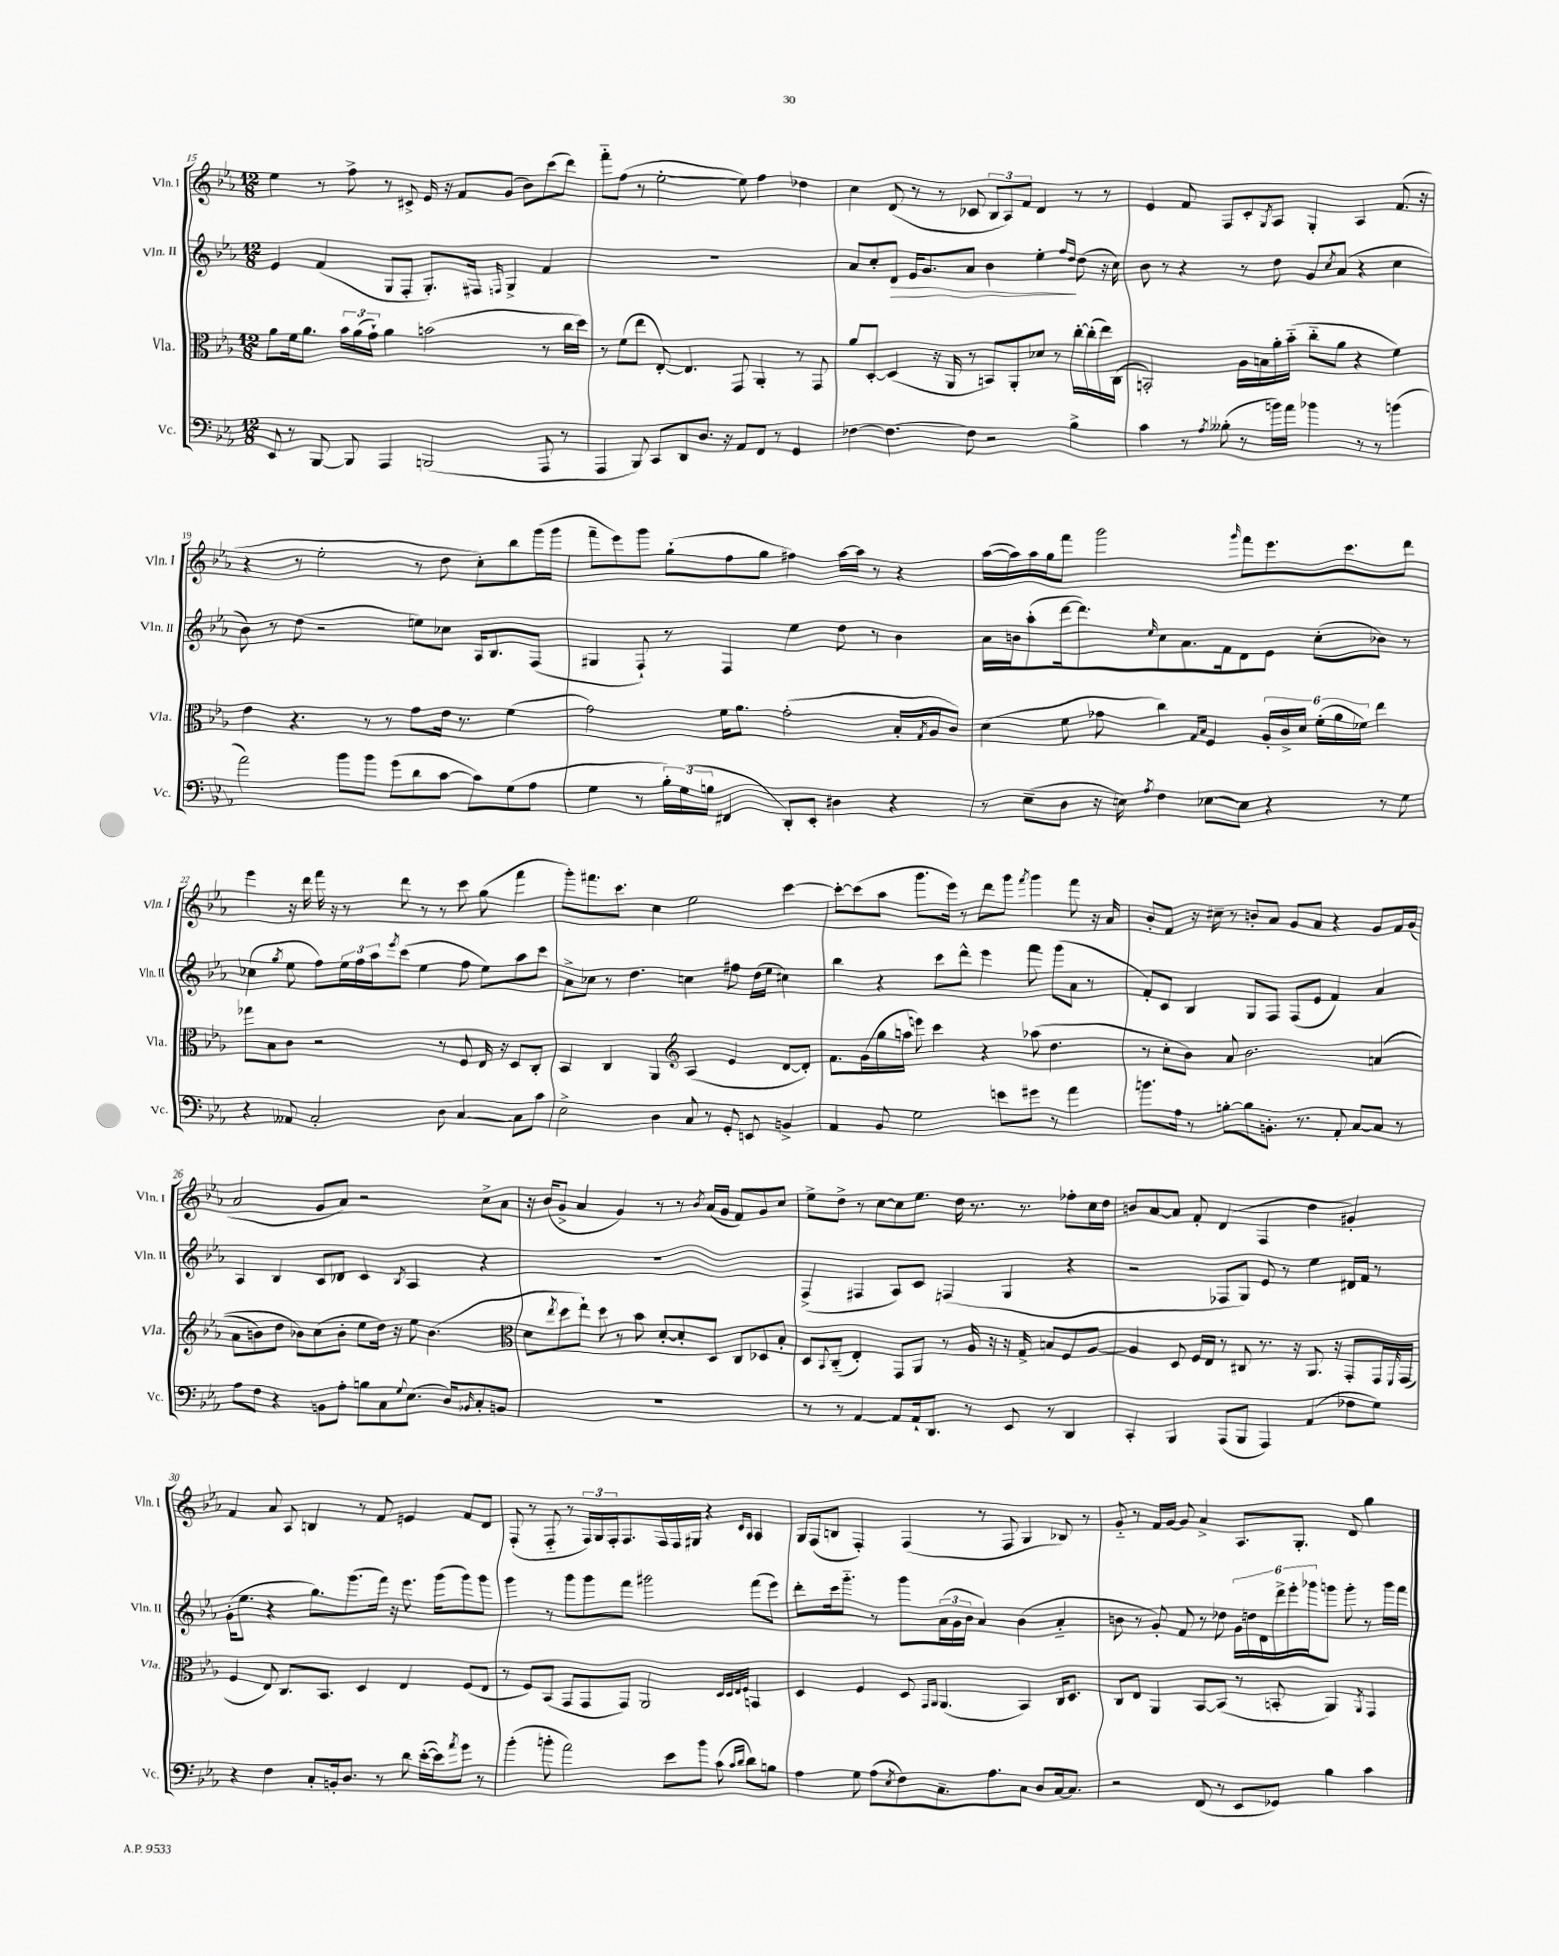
<<
\new StaffGroup <<
\new Staff = "s0" \with { instrumentName = "Vln. I" shortInstrumentName = "Vln. I" } {
    \clef treble \key ees \major \numericTimeSignature \time 12/8
    ees''4 r8 f''8-> r8 cis'8-> ees'16 r16 f'8 g'8( bes'8) c'''8( d'''8) |
    f'''8-_ f''8( r8 ees''2~-. ees''8) f''4 des''4 |
    c''4 d'8( r8 r8 ces'8 \tuplet 3/2 { bes8 aes8) f'8 } d'4 r8 r8 |
    ees'4 f'8 f8 c'8-. \acciaccatura { g8 } aes8 g4-. aes4 f'8.( r16 |
    r4 r8 ees''2-. r8 d''8 c''8-.) bes''8 g'''16( g'''16 |
    f'''8-- ees'''8) g'''8 g''8-!( f''8 g''8 fis''4) aes''16~ aes''16 r8 r4 |
    aes''16~( aes''16) aes''16 g''16 f'''8 g'''2 \grace { g'''16 } f'''8 ees'''8. c'''8. d'''8 |
    ees'''4 r16 d'''16 f'''16 r16 r8 d'''8 r8 r8 c'''8 g''8( f'''4 |
    g'''8-.) fis'''8. c'''8. c''4 ees''2 c'''4~ |
    c'''8~-. c'''8( aes''8 g'''8. ees'''16) r8 d'''8 g'''8 \acciaccatura { f'''8 } g'''4 f'''8 r16 aes'16 |
    bes'8-. f'8 r16 cis''16-- r8 b'8-. aes'8 g'8 aes'8 r4 g'8 f'16 g'16( |
    aes'2 g'8 aes'8) r2 c''8-> aes'8 |
    r16 bes'16( g'8-> aes'4 g'4) r8 r8 \acciaccatura { bes'8 } aes'16( g'16 f'8) g'8 c''8 |
    ees''8-> d''8-> r8 c''8~ c''8 ees''8. d''16 r8. r8. fes''8-. c''16 d''16 |
    b'8 aes'8~ aes'8 f'8-. d'4( f4 d''4 gis'4-.) |
    f'4 aes'8 aes8 b4 r8 f'8 e'4 f'8 d'8 |
    f8-.( r8 f8-_ r8 \tuplet 3/2 { f16) g16 f16-. } f8. f16 f16 gis16 r4 \grace { c'16 aes16 } aes4 |
    g16 f16( b8 f4-.) f4( r8 f8 g4 bes8) r8 |
    g'8-_ r8 f'16 g'16~ g'8 aes'4-> aes8. g8.-. d'8 g''4 \bar "|." |
}
\new Staff = "s1" \with { instrumentName = "Vln. II" shortInstrumentName = "Vln. II" } {
    \clef treble \key ees \major \numericTimeSignature \time 12/8
    ees'4 f'4( g8 f8-. g8.-.) fis16 \grace { f16 } g4-> f'4 |
    R1. |
    aes'8 c''8-. d'8\> ees'16 g'8. aes'8 bes'4 ees''4-.\! \grace { f''16 d''16 } d''8( r16 c''16) |
    bes'8 r8 r4 r8 d''8 g'8 \acciaccatura { c''8 } aes'8( r4 c''4 |
    bes'8) r8 d''8( r2 e''8) ces''8 aes16 bes8. f8( |
    gis4 f8-!) r8 f4 ees''4 d''8 r8 bes'4 |
    aes'16 b'16 aes''8-.( d'''16~ d'''8.) \grace { ees''16 } c''8 aes'8. f'16 d'8 ees'8 c''8-.( bes'8) r8 |
    ces''4( \acciaccatura { g''8 } ees''8 f''8) \tuplet 3/2 { ees''16 f''16 aes''16 } \acciaccatura { ees'''8 } c'''8( ees''4 f''8 ees''8) aes''8 c'''8 |
    aes'8-> ces''8 r8 d''4. c''4 fis''8 d''16( ees''16 cis''4) |
    bes''4 r4 c'''8 d'''8-^ ees'''4 f'''8 g'''8( aes'8 r8 |
    f'8-.) c'8 bes4 g8 f8 f8( ees'8 f'4) aes'4 |
    aes4 bes4 c'8 des'8 c'4 \acciaccatura { bes8 } aes4 r4 |
    R1. |
    f4->( fis4 aes8) c'8 f4( g4 r4 |
    r2 fes8 g8) ees'8 r8 ees''4 dis'16 f'16 r8 |
    g'16-.( ees''8. r4 g''8.) g'''8.( f'''16) r16 ees'''8. g'''16( g'''8) g'''8 |
    g'''4 r8 g'''8 g'''8 f'''8 gis'''2 f'''8( ees'''8) |
    d'''8-. c'''16 g'''8.-_ r8 g'''8 \tuplet 3/2 { aes'16( g'16 bes'16 } aes'4) bes'4( aes'4-_ |
    b'8 r8 g'8-.) f'8 r8 des''8 \tuplet 6/4 { g'16 d''16 d'16 d'''16-> ees'''16-. ges'''16 } g'''8 g'''8-. r8 g'''16 f'''16 \bar "|." |
}
\new Staff = "s2" \with { instrumentName = "Vla." shortInstrumentName = "Vla." } {
    \clef alto \key ees \major \numericTimeSignature \time 12/8
    aes'8 f'16 aes'8. \tuplet 3/2 { bes'16 aes'16( g'16-!) } aes'4 b'2( r8 c''16 d''16) |
    r8 f'8( ees''8 ees8~-.) ees4. g,8 aes,4-. r8 g,8 |
    aes'8 d8~-. d4( r16 aes,16 r8 b,8) aes,8-. des'8 r8 c''16~-. c''16-.( ees''16) c16( |
    b,2-.) aes16 b16 aes'16-. bes'16-_( c''8-_ aes'8 r4 f'4) |
    ees'4 r4. r8 r8 g'8 ees'16 r8. f'4( |
    g'2) f'16 aes'8. g'2-.( bes16-. \acciaccatura { g8 } aes16 c'8) |
    d'4( f'8 ges'8 c''4) \grace { g16 bes16 } f4 \tuplet 6/4 { aes16-. c'16-> d'16 f'16-.( aes'16 fes'16) } ees''4 |
    ges''8 bes8 c'8 r2 r8 f8 ees16 r16 d8 c8-. |
    bes,4 c4 aes,4 \clef treble aes4( ees'4 d'8~ d'8-.) |
    f'8. g'16( g''16 a''16 e'''8) c'''4 r4 aes''8( d''4. |
    r8 c''8-. bes'8) aes'8 bes'2. a'4(\( |
    aes'8 b'8) d''8 bes'8\) c''8( bes'8-. ees''8 d''16) r16 ees''8 bes'4.( |
    \clef alto d'8 \acciaccatura { ees''8 } d''8 ees''8-!) d''8 r8 bes'8 d'8~-. d'8-. d8 c8 des8 bes8-. |
    d8 \appoggiatura { bes,8 } c8-_( ees4-.) g,8 aes,8 r8 aes16 r16 r16 g16-> b8 f8 aes8~ |
    aes4 d8 f16 ees16 r8 cis8 r8. r16 aes,8. r16 g,8-. g,16 \grace { f,16 } g,16( |
    f4 ees8) c8. bes,8. d4 ees4 f8( ees8 |
    r8 f8) bes,8( g,8 g,8 g,8) aes,2 \grace { d32 d32 ees32 f32 } b,4 |
    d4 f4 d8 \grace { g,16 aes,16 } aes,4.( bes,4) c16 d8. |
    c8 ees8 aes,4 bes,8~ bes,8( r8 b,8-. aes,4) \acciaccatura { aes,8 } g,4 \bar "|." |
}
\new Staff = "s3" \with { instrumentName = "Vc." shortInstrumentName = "Vc." } {
    \clef bass \key ees \major \numericTimeSignature \time 12/8
    ees,8 r8 bes,,8~ bes,,8 aes,,4 b,,2( aes,,8 r8 |
    aes,,4 bes,,8) c,8 d,8 d8. r16 aes,8 f,8 r8 g,4 |
    fes4~ fes4.~ fes8 r2 bes4-> |
    c'4 r8 \acciaccatura { aes8 } beses8-.( r8 b'16) aes'16 bes'4 r8 r8 b'4( |
    aes'2) bes'8 bes'8 g'8( d'8 c'8~ c'8) g8( aes8 |
    g4 r8 \tuplet 3/2 { bes16-.) g16( b16 } fis,4 d,8-.) ees,8-. dis4 r4 |
    r8 ees8--( d8 r16 e16) \acciaccatura { aes8 } f4 ees8~ ees8 r4 r8 g8 |
    r4 aeses,8 c2-. d8 c4~ c8 c'8 |
    ees2-> d4 c8 r8 g,8-. e,8 b,4-> |
    aes,4 bes,8 g2 e'8 gis'8 r8 aes'4 |
    b'8. aes16 r8 b8~-. b8 b,8.-. r8. aes,8-. c8~ c8 r8 |
    aes8 f8 r4 b,8 aes8-. b8 c8 \appoggiatura { g8 } ees8.( d16) \grace { bes,16 } c8-. b,8 |
    R1. |
    r8 r8 aes,4~ aes,8 aes,16-! d,8. r8 ees,8 r8 d,4 |
    c,4-. bes,,4 aes,,8( bes,,8 aes,,4) aes,4( fes8 g8) |
    r4 f4 c8-. b,16-. d8. r8 d'8 ees'16~-.( ees'16) \acciaccatura { aes'8 } g'8 r8 |
    bes'4-.( b'8-. aes'2) ees'8 b'8 c'8( \grace { c'16 d'16 } d'8) b8 |
    aes4 g8 aes8( \acciaccatura { ees8 } f8) c8.-- aes8. c8 d8 c16~ c8. |
    r2 f,8( r8 ees,8 ges,8) bes4 c'4 \bar "|." |
}
>>
>>
\layout { \context { \Score currentBarNumber = #15 } }
